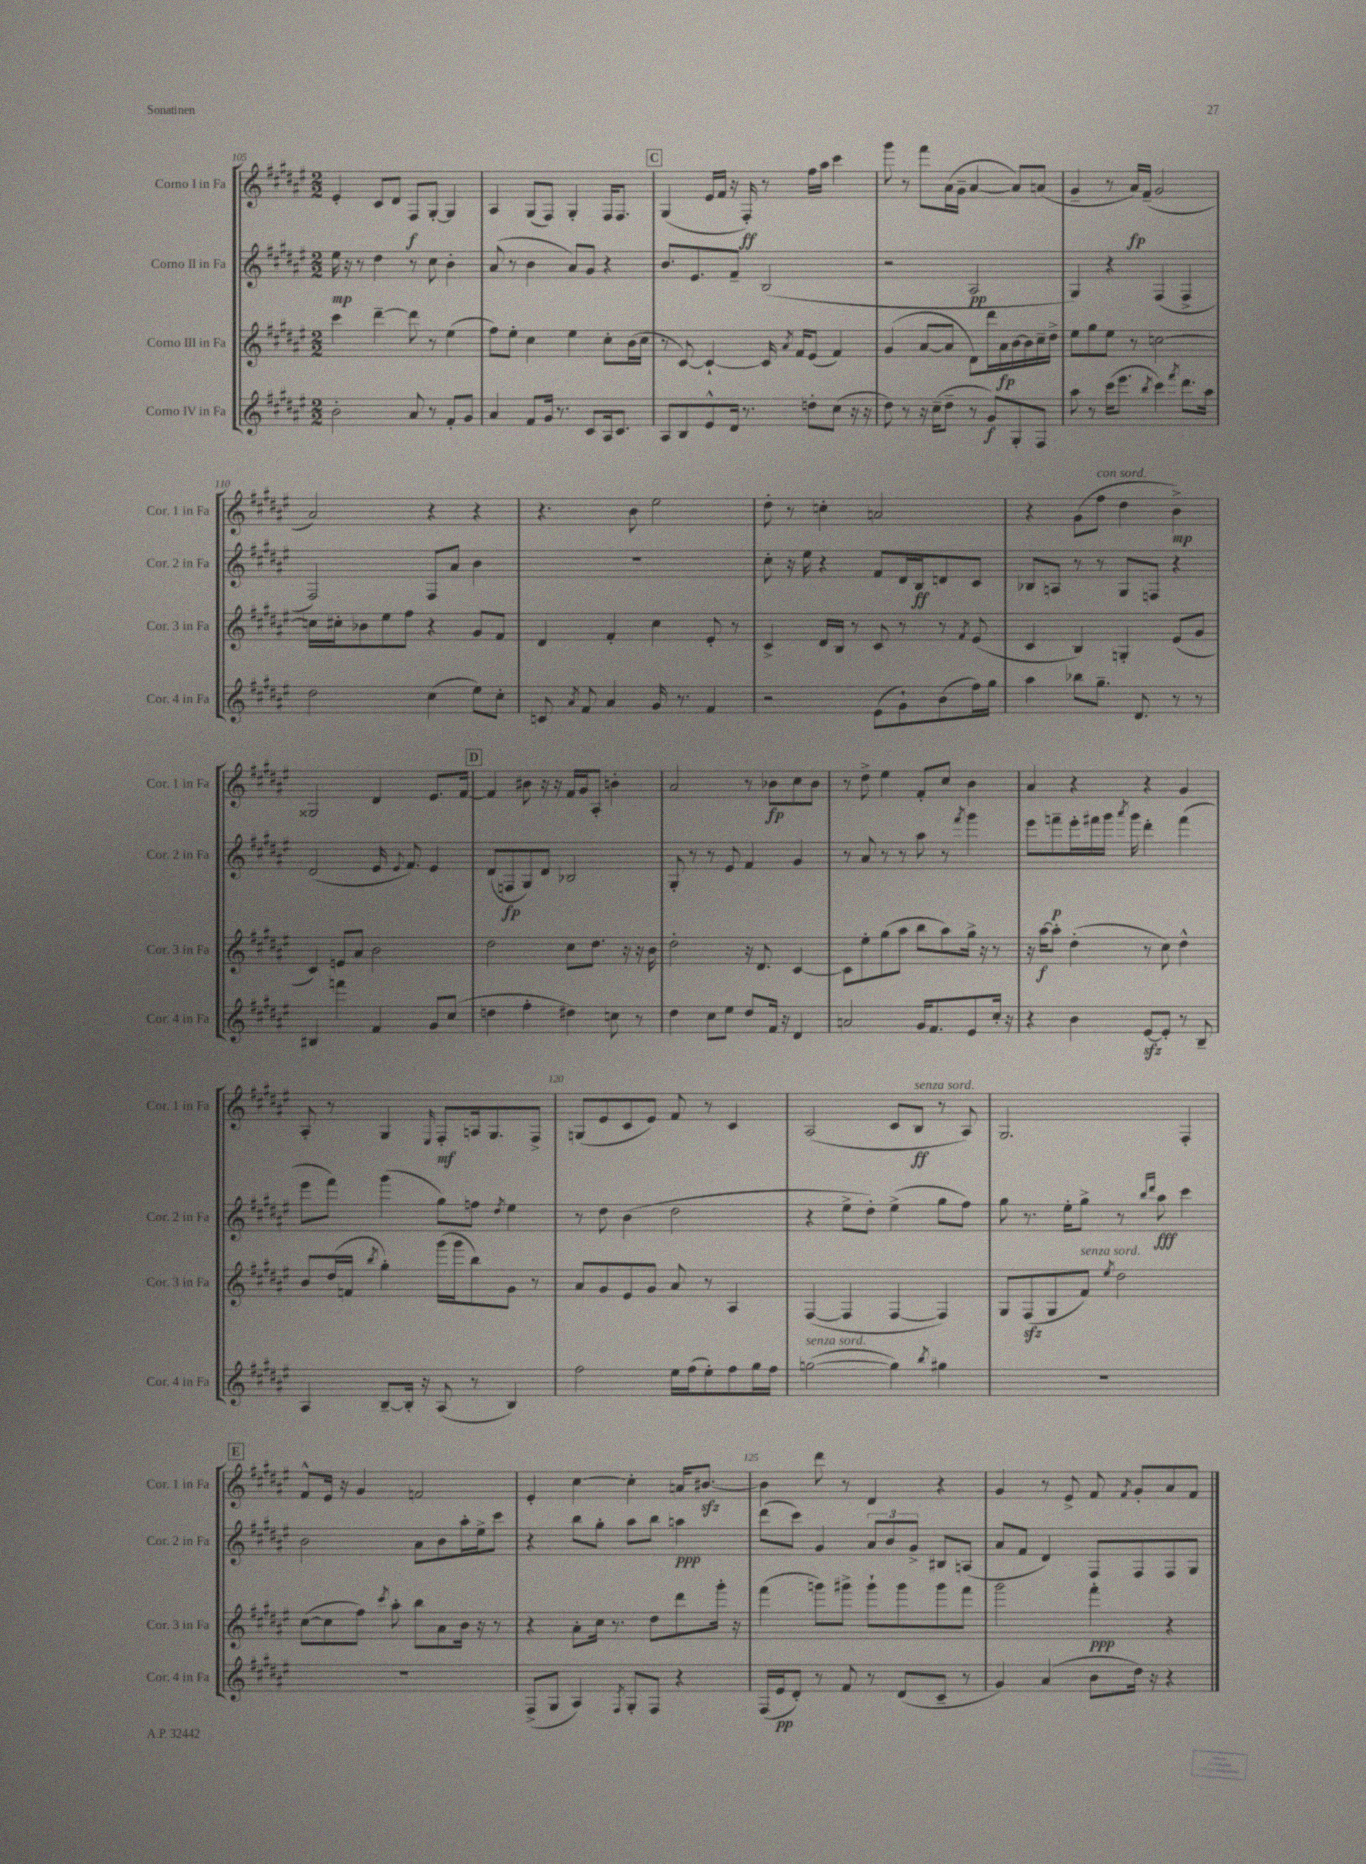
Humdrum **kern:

**kern	**kern	**kern	**kern
*staff4	*staff3	*staff2	*staff1
*clefG2	*clefG2	*clefG2	*clefG2
*k[f#c#g#d#a#e#]	*k[f#c#g#d#a#e#]	*k[f#c#g#d#a#e#]	*k[f#c#g#d#a#e#]
*M2/2	*M2/2	*M2/2	*M2/2
2b'\	4ccc#\	16ee#\	4e#'/
.	.	16r	.
.	.	8r	.
.	[4ddd#~\	4dd#\	8c#/L
.	.	.	8d#/J
8a#/	8ddd#\]	8r	8F#/L
8r	8r	8cc#\	[8G#'/J
8f#'/L	(4ee#\	4b'\	4G#/]
8g#/J	.	.	.
=	=	=	=
4a#/	8ff#\L)	(8a#/	4A#/
.	8ee#'\J	8r	.
8f#/L	4cc#\	4b\	(8G#/L
16g#/Jk	.	.	8F#/J)
8.r	.	.	.
.	4ee#\	8a#/L)	4G#'/
8c#/L	.	8g#/J	.
16A#/k	8cc#'\L	4r	16F#/LK
8.c#/J	.	.	8.F#/J
.	(16b\L	.	.
.	16cc#\JJ	.	.
=	=	=	=
8A#/L	8r	8.b/L	(4G#/
8B/	[8c#/)	.	.
.	.	8.e#/	.
8e#^^/	4c#`/_	.	16e#/LL
.	.	.	16f#/JJ
16d#/Jk	.	8f#~/J	16r
8.r	.	.	16F#'/)
.	16c#/]	(2B/	8r
.	8qa#/	.	.
.	16f#/LK	.	.
8dd'\L	(8e#/J	.	16ff#\LL
.	.	.	16aa#\JJ
(8cc#\J	4f#/)	.	4ccc#\
16r	.	.	.
16r	.	.	.
=	=	=	=
8dd#\)	(4g#/	2r	8ggg#\
8r	.	.	8r
16r	[8a#/L	.	8fff#\L
(16cc#~\LK	.	.	.
8dd#~\J	8a#/]J	.	(16a#\L
.	.	.	16g#~\JJ
8r	8d#\L)	2A#/	[4a#/
8g#/L)	16ddd#\L	.	.
.	16a#\	.	.
8G#'/	[16b\	.	8a#/]L)
.	16b\]	.	.
8F#/J	16cc#~\	.	(8a/J
.	16dd#^\JJ	.	.
=	=	=	=
8aa#\	8ee#\L	4G#/)	4g#~/
8r	8gg#\	.	.
(16ccc#\LK	8ee#\J	4r	8r
8.eee#\J	.	.	.
.	8r	.	16a#/LL)
.	.	.	(16f#~/JJ
8qbb/	.	.	.
4ccc#\)	[2cc\	(4F#/	2g#/
8qfff#/	.	.	.
8.ddd#\L	.	4F#^/	.
16aa#\Jk	.	.	.
=	=	=	=
2dd#\	16cc\]LL	2F#/)	2a#/)
.	16cc#'\J	.	.
.	8b-\	.	.
.	8ee#\	.	.
.	8ff#\J	.	.
(4cc#\	4r	8F#/L	4r
.	.	8a#/J	.
8ee#\L)	8g#/L	4b\	4r
8cc#'\J	8f#/J	.	.
=	=	=	=
8c/	4d#/	1r	4.r
8qa#/	.	.	.
8f#/	.	.	.
4a#/	4f#'/	.	.
.	.	.	8b\
16g#/	4cc#\	.	2ee#\
8.r	.	.	.
4f#/	8e#'/	.	.
.	8r	.	.
=	=	=	=
2r	4c#^/	8cc#'\	8dd#'\
.	.	16r	8r
.	.	16ee#\	.
.	16d#/LL	4r	4cc'\
.	16B/JJ	.	.
.	8r	.	.
(8e#\L	8c#/	8f#/L	2a/
8g#`\)	8r	16d#/L	.
.	.	16B/J	.
(8b\	8r	8d/	.
.	8qf#/	.	.
16ff#\L)	(8e#/	8c#/J	.
16gg#\JJ	.	.	.
=	=	=	=
4aa#\	4c#/	8B-/L	4r
.	.	8A/J	.
8bb-\L	4B/)	8r	(8g#\L
8.gg#~\J	.	8r	8ff#\J
.	4G'/	8G#/L	4dd#\
8.d#/	.	.	.
.	.	8F/J	.
8r	(8e#/L	4r	4b^\)
8r	8g#/J	.	.
=	=	=	=
4B#/	4c#/)	(2d#/	2G##/
4fff\	8e/L	.	.
.	8a#/J	.	.
4f#/	2b\	16e#/	4d#/
.	.	8qqe#/	.
.	.	8.f#/)	.
8g#/L	.	4e#/	8.e#/L
(8cc#/J	.	.	.
.	.	.	[16f#/Jk
=	=	=	=
4dd\	2dd#\	(8d#/L	4f#/]
.	.	8F/	.
4ff#'\	.	8G#/)	8b#\
.	.	8d#/J	16r
.	.	.	16r
4dd#\)	8cc#\L	2B-/	16f#/LL
.	.	.	16g#/J
.	8.dd#\J	.	8A#'/J
8cc\	.	.	4b'\
.	16r	.	.
8r	16r	.	.
.	16b\	.	.
=	=	=	=
4dd#\	2dd#'\	8G#'/	2a#/
.	.	8r	.
8cc#\L	.	8r	.
8ee#\J	.	8e#/	.
8dd#/L	16r	4f#/	8r
.	8.d#/	.	.
16f#/Jk	.	.	8b-\L
16r	.	.	.
4d#/	[4c#/	4g#/	8cc#\
.	.	.	8b-\J
=	=	=	=
2a/	8c#\]L	8r	8r
.	8ee#'\	8a#/	8dd#^\
.	(8gg#\	8r	4ee#\
.	8aa#\J	8r	.
16g#/LK	8bb\L	8aa#\	8f#'/L
8.f#/	.	.	.
.	8aa#\)	8r	8cc#/J
.	.	8qfff#/	.
8e#/	16gg#^\Jk	4ggg#\	4b\
.	16r	.	.
16cc#'/Jk	8r	.	.
16r	.	.	.
=	=	=	=
4r	16r	8eee#\L	4a#/
.	[16aa#\LK	.	.
.	8aa#'\]J	8fff~\	.
4b\	(4dd#'\	16eee#'\L	4r
.	.	16fff#\	.
.	.	16ggg#\JJ	.
.	.	8qaaa#/	.
.	.	16ggg#\	.
[8e#/L	8r	4ddd#'\	4r
8e#'/]J	8cc#\)	.	.
8r	4dd#^^\	(4fff#\	4g#/
8B~/	.	.	.
=	=	=	=
4A#/	8b/L	8eee#\L	8A#'/
.	(16dd#/L	8fff#\J)	8r
.	16f/JJ	.	.
.	8qbb/	.	.
[8B~/L	4gg#'\)	(4ggg#\	4G#/
16B'/]Jk	.	.	.
16r	.	.	.
.	.	.	16qqE#/
(8A#/	(16ggg#\LL	8gg#\L)	8F#'/L
.	16ggg#\J	.	.
8r	8bb\)	8ff\J	16A/k
.	.	.	8.G#/
.	.	8qdd#/	.
4B/)	8g#\J	4ee#\	.
.	8r	.	8F#^/J
=	=	=	=
2ff#\	8a#/L	8r	(8G/L
.	8g#/	8dd#\	8e#/
.	8e#/	(4b\	8c#/
.	8g#/J	.	8e#/J)
16ee#\LL	8a#/	2dd#\	8f#/
(16ff#\J	.	.	.
8ee#'\)	8r	.	8r
8ff#\	4A#/	.	4c#/
16gg#\L	.	.	.
16ff#\JJ	.	.	.
=	=	=	=
([2gg\	([4F#/	4r	(2A#/
.	4F#/]	8ee#^\L	.
.	.	8dd#'\J)	.
4gg\])	[4F#/	(4ee#^\	8c#/L
.	.	.	8B/J
8qbb/	.	.	.
4gg#\	4F#/])	8gg#\L	8r
.	.	8ff#\J)	8A#/)
=	=	=	=
1r	8G#/L	8gg#\	2.G#/
.	(8F#/	8.r	.
.	8G#/	.	.
.	.	16ee#'\LK	.
.	8f#/J)	8gg#^\J	.
.	8qee#/	.	.
.	2dd#\	8r	.
.	.	16qqbb/LL	.
.	.	16qqddd#/JJ	.
.	.	8aa#\	.
.	.	4ccc#\	4F#'/
=	=	=	=
1r	([8cc#\L	2b\	8f#^^/L
.	8cc#\]	.	16e#/Jk
.	.	.	16r
.	8ff#\J)	.	4g#/
.	8qccc#/	.	.
.	8aa#'\	.	.
.	8bb\L	8a#\L	2f/
.	8a#\	8b\	.
.	16b\Jk	16aa#'\L	.
.	16r	16ee#^\J	.
.	8r	8ccc#\J	.
=	=	=	=
(8F#^/L	4r	4r	4e#'/
8G#/J	.	.	.
4A#/)	8a#'\L	8bb\L	[4cc#\
.	16cc#\Jk	8gg#'\J	.
.	8.r	.	.
8qF#/	.	.	.
8G#'/L	.	8aa#\L	4cc#'\]
8F#/J	8dd#\L	8bb\J	.
4r	8ddd#\	4aa\	16a/LK
.	.	.	[8.b#/J
.	16ggg#'\Jk	.	.
.	16r	.	.
=	=	=	=
(16F#/LL	(4fff#\	(8ddd#\L	4b#\]
16e#/J	.	.	.
8d#'/J)	.	8ccc#\J)	.
8r	8ggg\L)	4g#/	8ddd#\
8f#/	8ggg#^\J	.	8r
8r	8ggg#`\L	12a#/L	4d#/
.	.	12b/	.
(8d#/L	8ggg#\	.	.
.	.	12g#^/J	.
8c#~/J	8ggg#\	8B#/L	4r
8r	8fff#\J	(8A/J	.
=	=	=	=
4g#/)	2ggg#\	8a#/L	4g#/
.	.	8f#/J	.
(4a#/	.	4d#/)	8r
.	.	.	8e#^/
8b\L	4fff#'\	8F#/L	8f#/
.	.	.	8qf#/
16dd#\Jk)	.	8F#/	8g#'/L
16r	.	.	.
4r	4r	8F#/	8a#/
.	.	8G#/J	8f#/J
==	==	==	==
*-	*-	*-	*-
